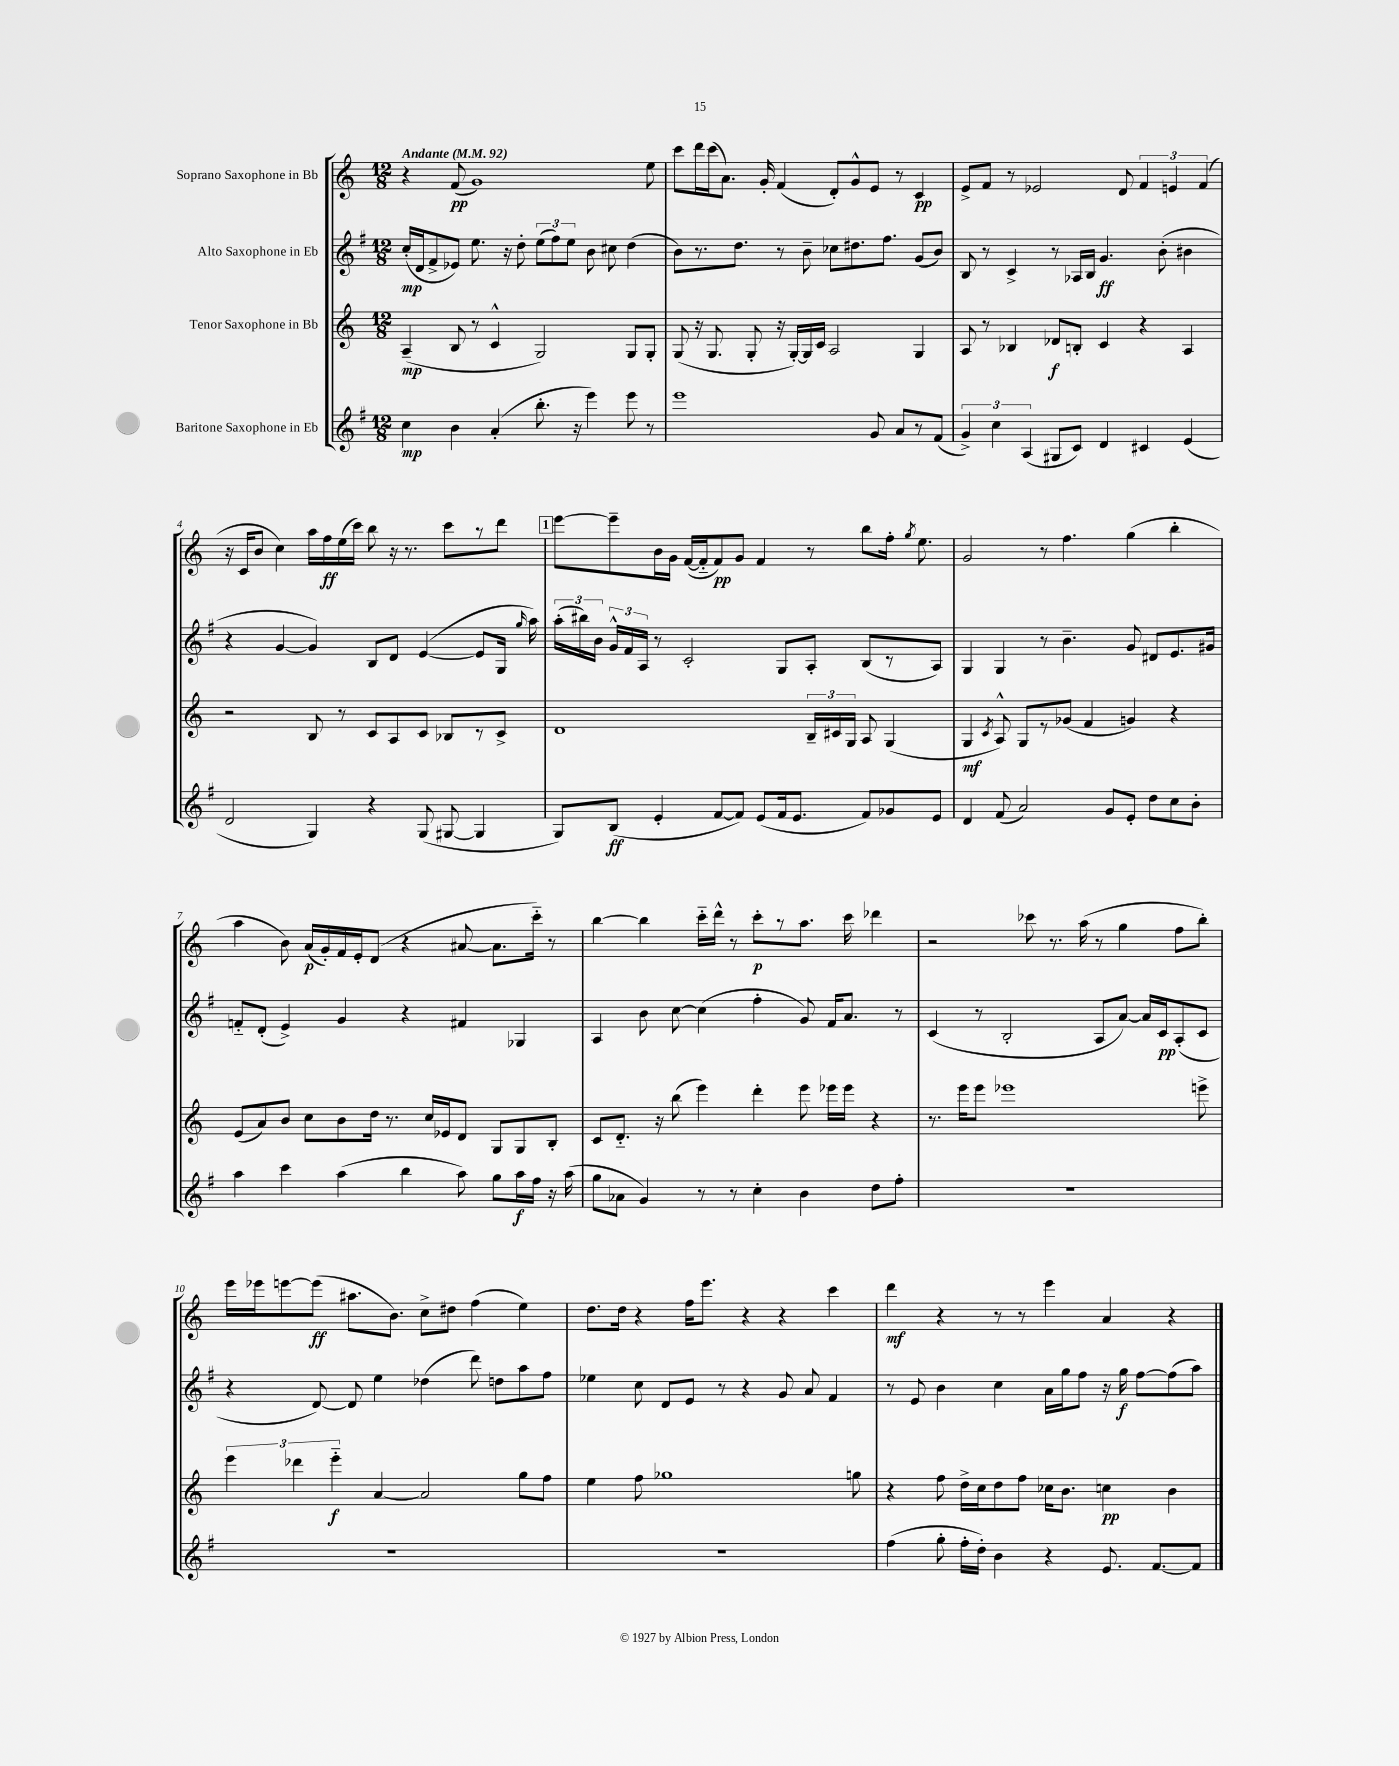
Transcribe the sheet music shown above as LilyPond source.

<<
\new StaffGroup <<
\new Staff = "s0" \with { instrumentName = "Soprano Saxophone in Bb" } {
    \clef treble \key c \major \numericTimeSignature \time 12/8 \tempo "Andante" 4 = 92
    \autoBeamOff r4 f'8\pp( g'1) e''8 |
    c'''8[ d'''16 c'''16( a'8.]) g'16-. f'4( d'8[-.) g'8-^ e'8] r8 c'4\pp |
    e'8[-> f'8] r8 ees'2 d'8 \tuplet 3/2 { f'4 e'4 f'4( } |
    r16 c'16[ b'8] c''4) a''16[ f''16\ff e''16( c'''16]) b''8 r16 r8. c'''8[ r8 d'''8] |
    \mark \markup { \box "1" } e'''8[~ e'''8-- b'16 g'16] f'16[~( f'16-_ f'8\pp) g'8] f'4 r8 b''8[ f''16]-. \acciaccatura { g''8 } e''8. |
    g'2 r8 f''4. g''4( b''4-. |
    a''4 b'8) a'16[\p( g'16-.) f'16 e'16-. d'8]( r4 ais'8~ ais'8.[ c'''16]-_) r8 |
    b''4~ b''4 c'''16[-_ d'''16]-^ r8 c'''8[-.\p r8 a''8.] c'''16 des'''4 |
    r2 ces'''8 r8. a''16( r8 g''4 f''8[ b''8]-.) |
    e'''16[ ees'''16 e'''8~ e'''8]\ff( ais''8.[ b'8.]) c''8[-> dis''8] f''4( e''4) |
    d''8.[ d''16] r4 f''16[ e'''8.] r4 r4 c'''4 |
    d'''4\mf r4 r8 r8 e'''4 a'4 r4 \bar "|." |
}
\new Staff = "s1" \with { instrumentName = "Alto Saxophone in Eb" } {
    \clef treble \key g \major \numericTimeSignature \time 12/8
    \autoBeamOff c''16[-.\mp( d'16 fis'8-> ees'8]) e''8. r16 d''8-. \tuplet 3/2 { e''8[( fis''8) e''8] } b'8 cis''8 d''4( |
    b'8[) r8. d''8.] r8 b'8-- ces''8[ dis''8. fis''8.] g'8[( b'8]) |
    b8 r8 c'4-> r8 aes16[ b16] g'4.\ff b'8-.( bis'4 |
    r4 g'4~ g'4) b8[ d'8] e'4~( e'8[ g16] \grace { g''16 } a''16) |
    \mark \markup { \box "1" } \tuplet 3/2 { a''16[-.( bis''16) b'16] } \tuplet 3/2 { g'16[-^ fis'16 a16] } r8 c'2-. g8[ a8]-. b8[( r8 a8]) |
    g4 g4 r8 b'4.-- g'8 dis'8[ e'8. gis'16] |
    f'8[-_ d'8]-.( e'4->) g'4 r4 fis'4 ges4 |
    a4 b'8 c''8~ c''4( fis''4-. g'8) fis'16[ a'8.] r8 |
    c'4( r8 b2-. a8[ a'8]~) a'16[ c'16\pp a8-.( c'8] |
    r4 d'8~) d'8 e''4 des''4( d'''8) d''8[ a''8 fis''8] |
    ees''4 c''8 d'8[ e'8] r8 r4 g'8 a'8 fis'4 |
    r8 e'8 b'4 c''4 a'16[ g''16 fis''8] r16 g''16\f fis''8[~ fis''8( a''8]) \bar "|." |
}
\new Staff = "s2" \with { instrumentName = "Tenor Saxophone in Bb" } {
    \clef treble \key c \major \numericTimeSignature \time 12/8
    \autoBeamOff a4--\mp( b8 r8 c'4-^ g2) g8[ g8]-. |
    g8( r16 g8. g8-. r16 g16[~-.) g16 c'16] a2 g4 |
    a8 r8 bes4 des'8[\f b8]-. c'4 r4 a4 |
    r2 b8 r8 c'8[ a8 c'8] bes8[ r8 c'8]-> |
    \mark \markup { \box "1" } d'1 \tuplet 3/2 { b16[-- cis'16 g16] } a8 g4( |
    g4\mf \acciaccatura { c'8 } a8-^) g8[ r8 ges'8]( f'4 g'4) r4 |
    e'8[( a'8) b'8] c''8[ b'8 d''16] r8. c''16[ ees'16 d'8] g8[ g8 b8]-. |
    c'8[ d'8.]-_ r16 b''8( e'''4) d'''4-. e'''8 ees'''16[ ees'''16] r4 |
    r8. e'''16[ e'''8] ees'''1 e'''8-> |
    \tuplet 3/2 { e'''4 des'''4 e'''4-_\f } a'4~ a'2 g''8[ f''8] |
    e''4 f''8 ges''1 g''8 |
    r4 f''8 d''16[-> c''16 d''8 f''8] ces''16[ b'8.] c''4\pp b'4 \bar "|." |
}
\new Staff = "s3" \with { instrumentName = "Baritone Saxophone in Eb" } {
    \clef treble \key g \major \numericTimeSignature \time 12/8
    \autoBeamOff c''4\mp b'4 a'4-.( b''8.-. r16 e'''4) e'''8 r8 |
    e'''1 g'8 a'8[ r8 fis'8]( |
    \tuplet 3/2 { g'4->) c''4 a4( } gis8[ c'8]) d'4 cis'4 e'4( |
    d'2 g4) r4 g8( gis8~ gis4 |
    \mark \markup { \box "1" } g8[) b8]\ff( e'4-. fis'8[~ fis'8]) e'8[( fis'16 e'8.] fis'8[) ges'8 e'8] |
    d'4 fis'8( a'2) g'8[ e'8]-. d''8[ c''8 b'8]-. |
    a''4 c'''4 a''4( b''4 a''8) g''8[ a''16\f fis''16] r16 a''16( |
    g''8[ aes'8] g'4) r8 r8 c''4-. b'4 d''8[ fis''8]-. |
    R1. |
    R1. |
    R1. |
    fis''4( g''8-. fis''16[-. d''16]-.) b'4 r4 e'8. fis'8.[~ fis'8] \bar "|." |
}
>>
>>
